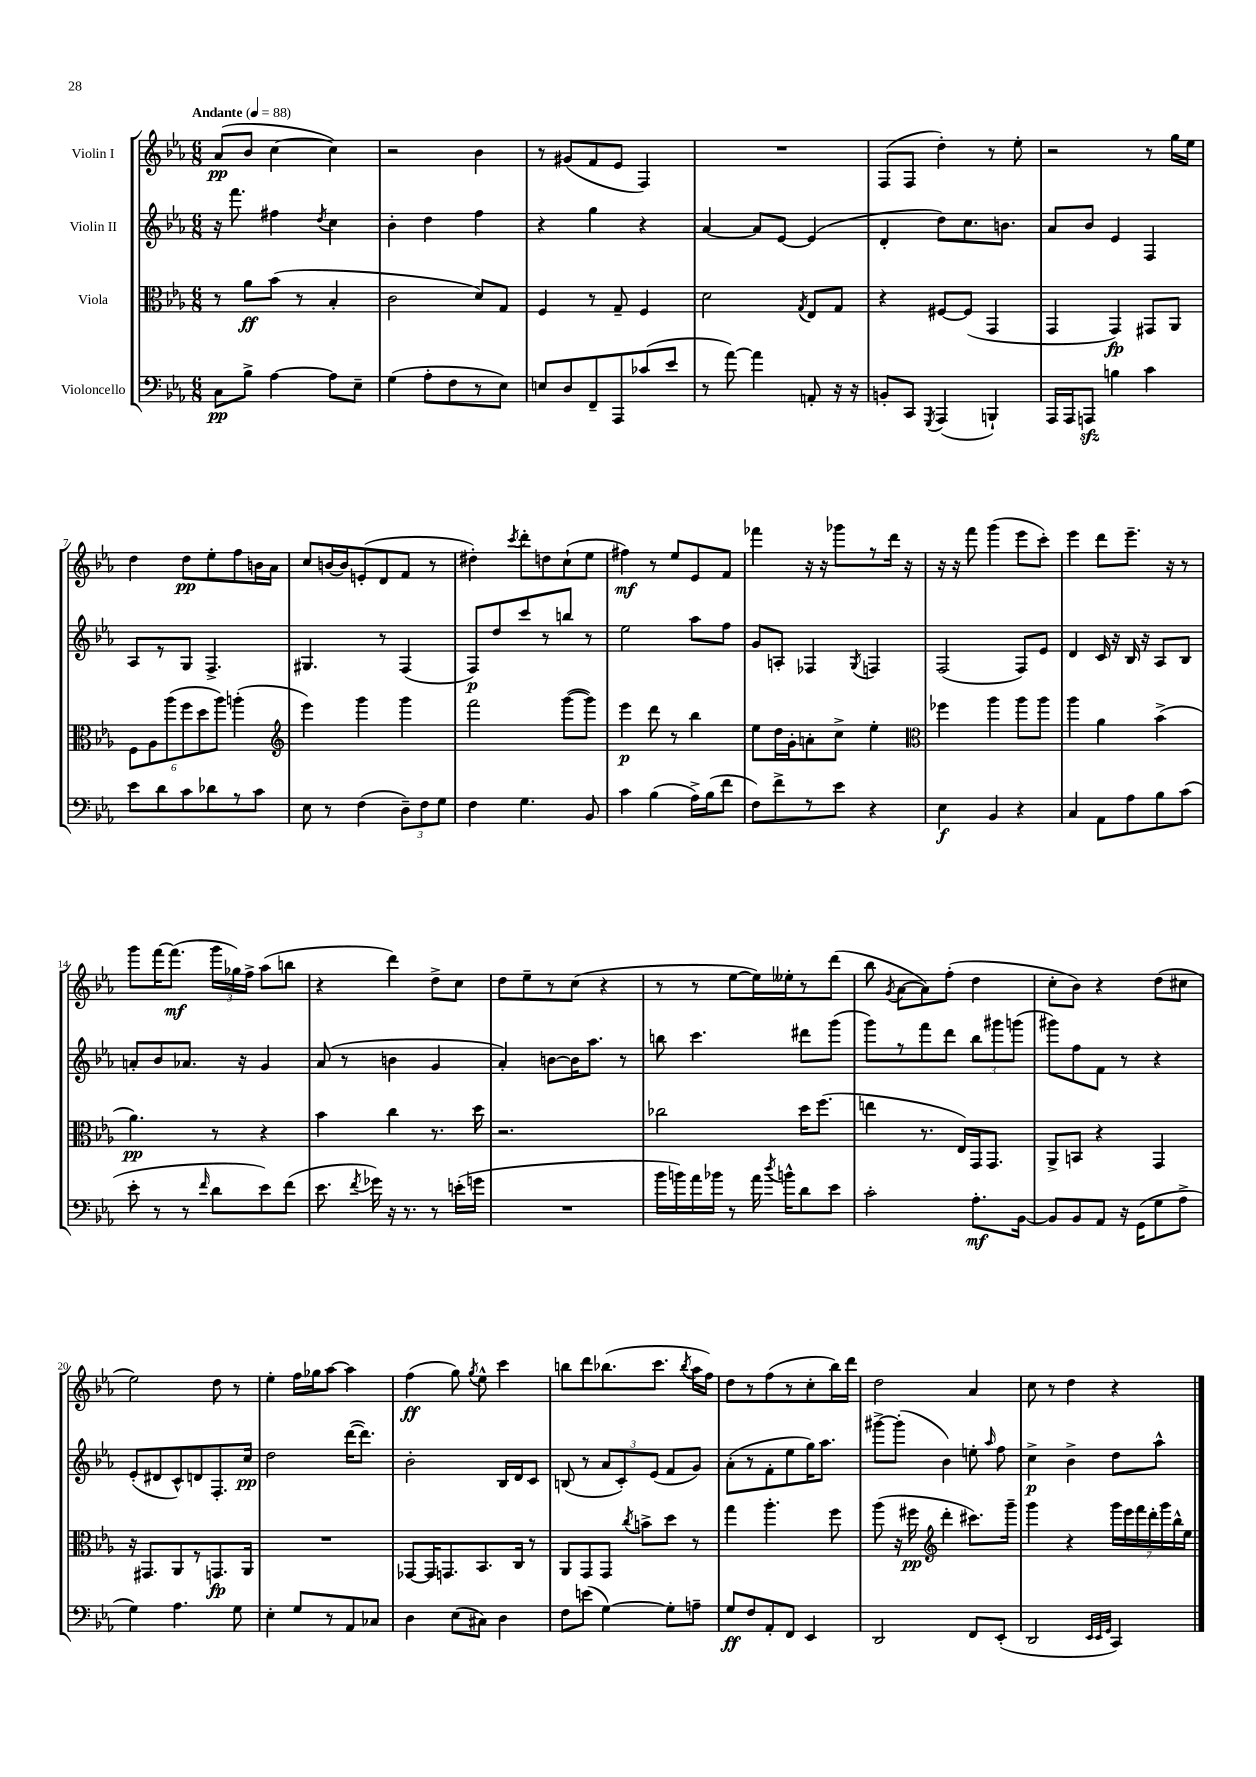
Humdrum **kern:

**kern	**kern	**kern	**kern
*staff4	*staff3	*staff2	*staff1
*clefF4	*clefC3	*clefG2	*clefG2
*k[b-e-a-]	*k[b-e-a-]	*k[b-e-a-]	*k[b-e-a-]
*M6/8	*M6/8	*M6/8	*M6/8
*MM88	*MM88	*MM88	*MM88
8C	8r	16r	(8a-
.	.	8.fff	.
8B-^	8a-	.	8b-
[4A-	(8b-	4ff#	[4cc
.	8r	.	.
.	.	8qdd	.
8A-]	4B-'	4cc	4cc])
8E-~	.	.	.
=	=	=	=
(4G	2c	4b-'	2r
8A-'	.	4dd	.
8F	.	.	.
8r	8d)	4ff	4b-
8E-)	8G	.	.
=	=	=	=
8E	4F	4r	8r
8D	.	.	(8g#
8FF~	8r	4gg	8f
8AAA-	8G~	.	8e-
(8c-	4F	4r	4F)
8e-	.	.	.
=	=	=	=
8r	2d	[4a-	2.r
[8a-)	.	.	.
4a-]	.	8a-]	.
.	.	[8e-	.
.	8qG	.	.
8AA'	8E-	(4e-]	.
16r	8G	.	.
16r	.	.	.
=	=	=	=
8BB'	4r	4d'	(8F
8CC	.	.	8F
8qGGG	.	.	.
(4AAA-	[8F#	8dd)	4dd')
.	(8F#]	8.cc	.
4BBB`)	4GG	.	8r
.	.	8.b	.
.	.	.	8ee-'
=	=	=	=
16AAA-	4GG	8a-	2r
16AAA-	.	.	.
8AAA	.	8b-	.
4B	4GG)	4e-	.
4c	8GG#	4F	8r
.	8AA-	.	16gg
.	.	.	16ee-
=	=	=	=
8e-	12F	8A-	4dd
.	12A-	.	.
8d	.	8r	.
.	(12aa-	.	.
8c	12ff	8G	8dd
.	12dd	.	.
8d-	.	4.F^	8ee-'
.	12aa-)	.	.
8r	(4aa'	.	8ff
8c	.	.	16b
.	.	.	16a-
=	=	=	=
*	*clefG2	*	*
8E-	4eee-)	4.G#	8cc
8r	.	.	[16b
.	.	.	16b]
(4F	4ggg	.	(8e'
.	.	8r	8d
12D~)	4ggg	(4F	8f
12F	.	.	.
.	.	.	8r
12G	.	.	.
=	=	=	=
4F	2fff	8F)	4dd#')
.	.	8dd	.
.	.	.	8qccc
4.G	.	8ccc	8ddd'
.	.	8r	8dd
.	([8ggg	8bb	(8cc`
8BB-	8ggg])	8r	8ee-
=	=	=	=
4c	4eee-	2ee-	4ff#)
(4B-	8ddd	.	8r
.	8r	.	8ee-
16A-^)	4bb-	8aa-	8e-
(16B-	.	.	.
8f	.	8ff	8f
=	=	=	=
8F)	8ee-	8g	4fff-
8f^	16dd	8A'	.
.	16g'	.	.
8r	8a'	4F-	16r
.	.	.	16r
8e-	8cc^	.	8ggg-
.	.	8qG	.
4r	4ee-'	4F	8r
.	.	.	16ddd
.	.	.	16r
=	=	=	=
*	*clefC3	*	*
4E-	4ff-	(2F	16r
.	.	.	16r
.	.	.	8fff
4BB-	4aa-	.	(4ggg
4r	8aa-	8F)	8eee-
.	8aa-	8e-	8ccc')
=	=	=	=
4C	4aa-	4d	4eee-
8AA-	4a-	16c	8ddd
.	.	16r	.
8A-	.	16B-	8.eee-~
.	.	16r	.
8B-	(4b-^	8A-	.
.	.	.	16r
(8c	.	8B-	8r
=	=	=	=
8e-'	4.a-)	8a'	8ggg
8r	.	8b-	[16fff
.	.	.	(8.fff]
8r	.	8.a-	.
16qqf	.	.	.
8d	8r	.	24ggg
.	.	.	24gg-)
.	.	16r	.
.	.	.	24ff^
8e-)	4r	4g	(8aa-
(8f	.	.	8bb
=	=	=	=
8.e-	4b-	(8a-	4r
.	.	8r	.
8qf	.	.	.
16g-)	.	.	.
16r	4cc	4b	4ddd)
8.r	.	.	.
8r	8.r	4g	8dd^
(16e'	.	.	8cc
16g	16dd	.	.
=	=	=	=
2.r	2.r	4a-')	8dd
.	.	.	8ee-~
.	.	[8b	8r
.	.	16b]	(8cc
.	.	8.aa-	.
.	.	.	4r
.	.	8r	.
=	=	=	=
16b-	2cc-	8bb	8r
16b)	.	.	.
16a-	.	4.ccc	8r
16b-	.	.	.
8r	.	.	[8ee-
16a-	.	.	16ee-])
8qdd	.	.	.
16b^^	.	.	16ee--'
8d	16dd	8ddd#	8r
.	(8.ff	.	.
8e-	.	(8ggg	(8ddd
=	=	=	=
2c'	4ee	8ggg)	8bb-
.	.	.	8qg
.	.	8r	[8a-
.	8.r	8fff	8a-])
.	.	8ddd	(8ff'
.	16E-)	.	.
8.A-'	16GG	12bb-	4dd
.	8.GG	.	.
.	.	12ggg#	.
.	.	(12ggg	.
[16BB-	.	.	.
=	=	=	=
8BB-]	8AA-^	8ggg#)	8cc'
8BB-	8BB	8ff	8b-)
8AA-	4r	8f	4r
16r	.	8r	.
(16GG	.	.	.
8G	4GG	4r	(8dd
8A-^	.	.	8cc#
=	=	=	=
4G)	16r	(8e-'	2ee-)
.	8.GG#	.	.
.	.	8d#	.
4.A-	8AA-	8c^^)	.
.	8r	8d	.
.	8.GG	8.F'	8dd
8G	.	.	8r
.	16AA-	16cc	.
=	=	=	=
4E-'	2.r	2dd	4ee-'
8G	.	.	16ff
.	.	.	16gg-
8r	.	.	[8aa-
8AA-	.	([16ddd	4aa-]
.	.	8.ddd])	.
8C-	.	.	.
=	=	=	=
4D	[8GG-	2b-'	(4ff
.	16GG-]	.	.
.	8.GG	.	.
(8E-	.	.	8gg)
.	.	.	8qgg
8C#)	8.BB-	.	8ee-^^
4D	.	16B-	4ccc
.	16C	16d	.
.	8r	8c	.
=	=	=	=
8F	8AA-	(8B	8bb
(8e	8GG	8r	8ddd
[4G)	8GG	12a-	(8.bb-
.	.	12c')	.
.	8qcc	.	.
.	8b^	.	.
.	.	(12e-	.
.	.	.	8.ccc
8G']	8dd	8f	.
.	.	.	8qbb-
8A~	8r	8g)	16aa-
.	.	.	16ff)
=	=	=	=
8G	4gg	(8a-'	8dd
8F	.	8r	8r
8AA-'	4.aa-'	8f'	(8ff
8FF	.	8ee-	8r
4EE-	.	16gg)	8cc'
.	.	8.aa-	.
.	8ff	.	16bb-)
.	.	.	16ddd
=	=	=	=
2DD	(8aa-	[8ggg#^	2dd
.	16r	(8ggg#']	.
.	16ff#	.	.
*	*clefG2	*	*
.	4ddd'	4b-)	.
8FF	8.ccc#)	8ee'	4a-
.	.	16qqaa-	.
(8EE-'	.	8ff	.
.	16ggg~	.	.
=	=	=	=
2DD	4ggg	4cc^	8cc
.	.	.	8r
.	4r	4b-^	4dd
32qqEE-	.	.	.
32qqEE-	.	.	.
32qqGG	.	.	.
4CC)	28ggg	8dd	4r
.	28eee-	.	.
.	28fff	.	.
.	28ddd'	.	.
.	.	8aa-^^	.
.	28ggg	.	.
.	28bb-^^	.	.
.	28ee-	.	.
==	==	==	==
*-	*-	*-	*-
